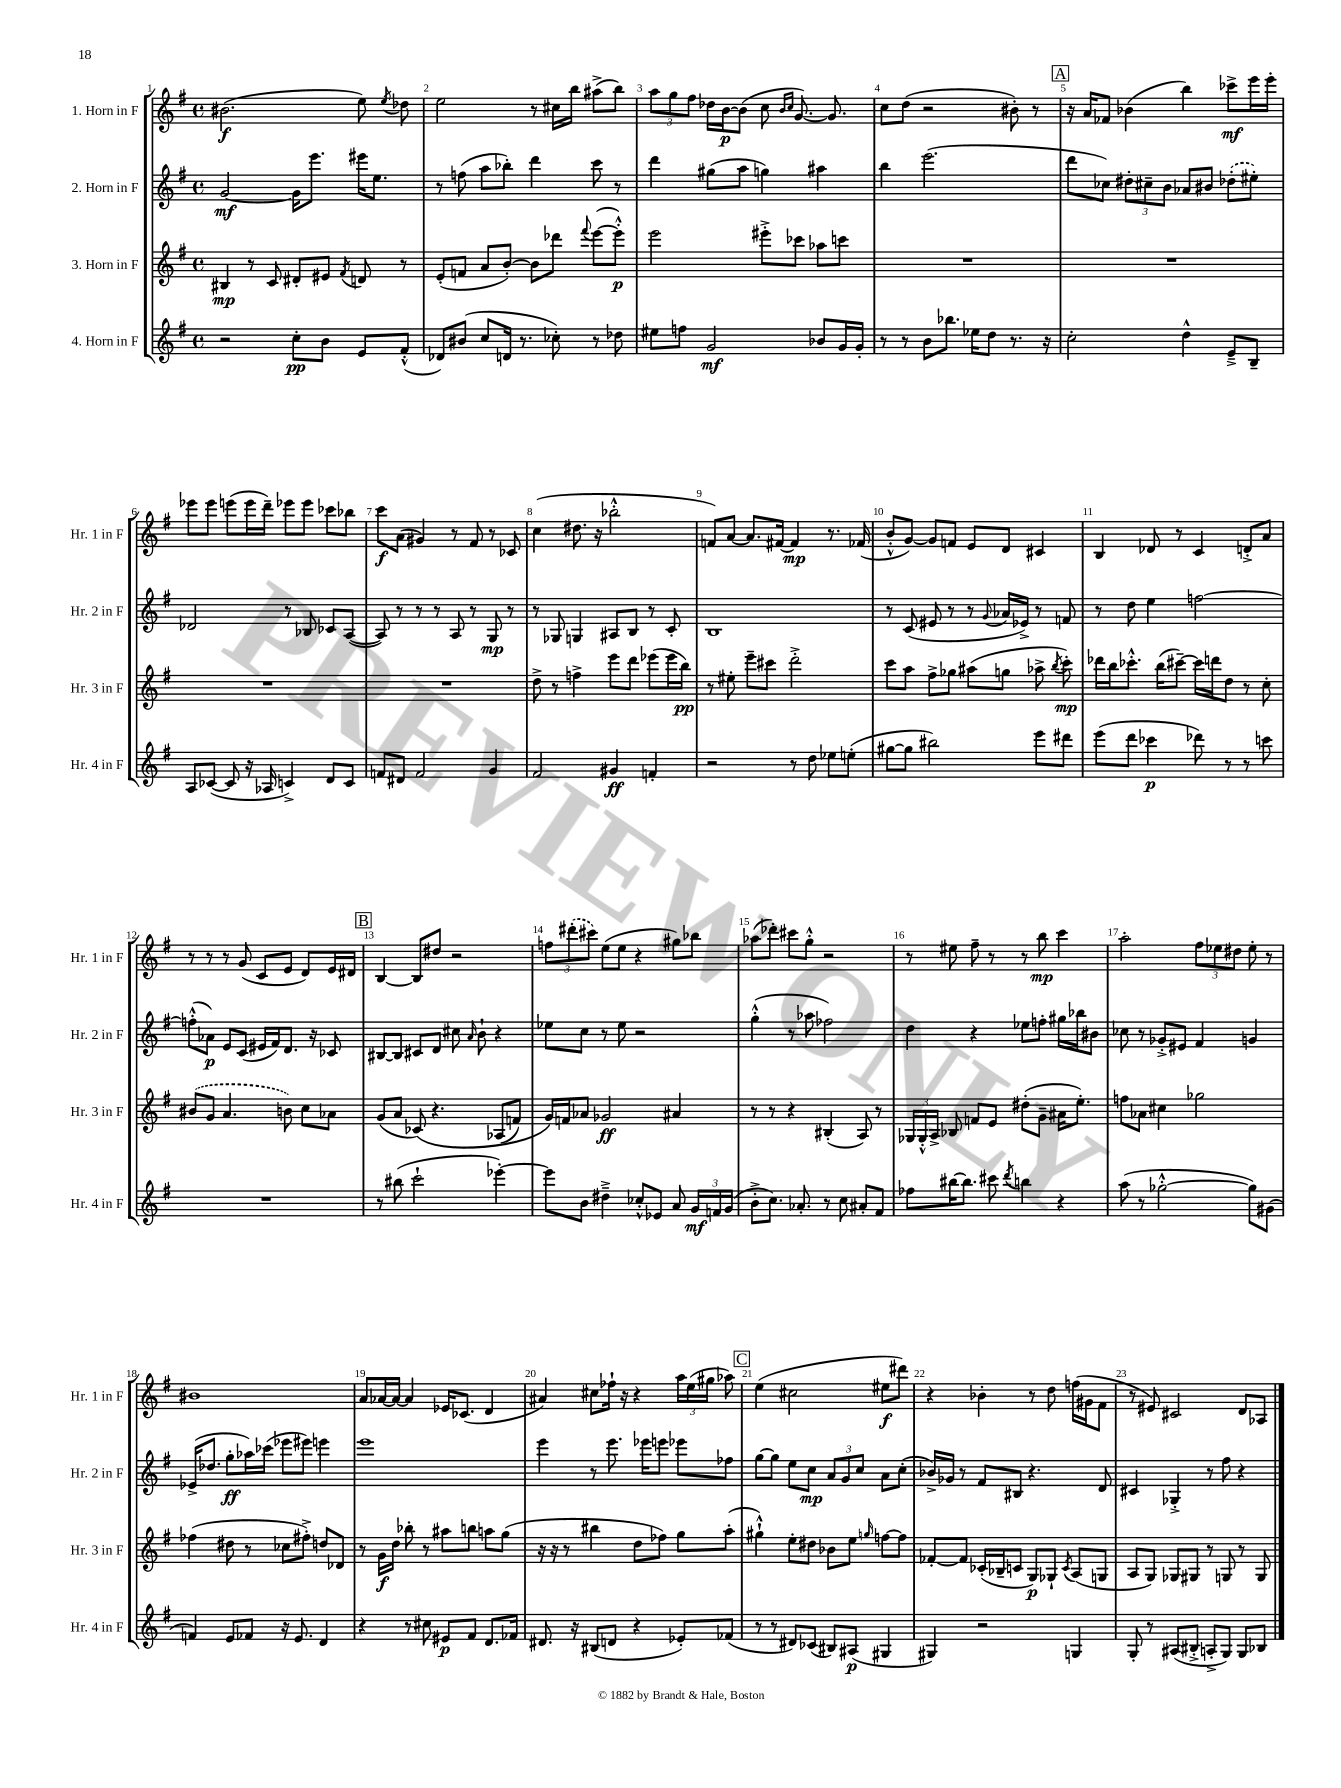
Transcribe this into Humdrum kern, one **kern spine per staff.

**kern	**dynam	**kern	**dynam	**kern	**dynam	**kern	**dynam
*part4	*part4	*part3	*part3	*part2	*part2	*part1	*part1
*staff4	*staff4	*staff3	*staff3	*staff2	*staff2	*staff1	*staff1
*I"4. Horn in F	*	*I"3. Horn in F	*	*I"2. Horn in F	*	*I"1. Horn in F	*
*I'Hr. 4 in F	*	*I'Hr. 3 in F	*	*I'Hr. 2 in F	*	*I'Hr. 1 in F	*
*clefG2	*	*clefG2	*	*clefG2	*	*clefG2	*
*k[f#]	*	*k[f#]	*	*k[f#]	*	*k[f#]	*
*M4/4	*	*M4/4	*	*M4/4	*	*M4/4	*
*met(c)	*	*met(c)	*	*met(c)	*	*met(c)	*
=1	=1	=1	=1	=1	=1	=1	=1
2r	.	4B#X/	mp	[2g/	mf	(2.b#X\	f
.	.	8r	.	.	.	.	.
.	.	8c/	.	.	.	.	.
8cc'\L	pp	8d#X'/L	.	16g\KL]	.	.	.
.	.	.	.	8.eee\J	.	.	.
8b\J	.	8e#X/J	.	.	.	.	.
.	.	8qf#/	.	.	.	.	.
8e/L	.	8dn/	.	16eee#X\KL	.	8ee\)	.
.	.	.	.	8.ee\J	.	.	.
.	.	.	.	.	.	8qee/	.
(8f#'^^/J	.	8r	.	.	.	8dd-X\	.
=2	=2	=2	=2	=2	=2	=2	=2
8d-X/L)	.	(8e'/L	.	8r	.	2ee\	.
(8b#X/J	.	8fn/J	.	(8ffn\	.	.	.
8cc/L	.	8a/L	.	8aa\L	.	.	.
16dn/Jk	.	[8b'/J)	.	8bb-X'\J)	.	.	.
8.r	.	.	.	.	.	.	.
.	.	8b\L]	.	4ddd\	.	8r	.
8cc-X'\)	.	8ddd-X\J	.	.	.	16cc#X\LL	.
.	.	.	.	.	.	16bb\JJ	.
.	.	8qqfff#/	.	.	.	.	.
8r	.	([8eee\L	.	8ccc\	.	(8aa#X^\L	.
8dd-X\	.	8eee'^^\J])	p	8r	.	8bb\J)	.
=3	=3	=3	=3	=3	=3	=3	=3
8ee#X\L	.	2eee\	.	4ddd\	.	12aa\L	.
.	.	.	.	.	.	12gg\	.
8ffn\J	.	.	.	.	.	.	.
.	.	.	.	.	.	12ff#\J	.
2g/	mf	.	.	(8gg#X\L	.	16dd-X\LL	.
.	.	.	.	.	.	[16b\J	p
.	.	.	.	8aa\J	.	(8b\J]	.
.	.	8eee#X'^\L	.	4ggn\)	.	8cc\	.
.	.	.	.	.	.	16qqb/LL	.
.	.	.	.	.	.	16qqcc/JJ	.
.	.	8ccc-X\J	.	.	.	[8.g/)	.
8b-X/L	.	8aa-X\L	.	4aa#X\	.	.	.
.	.	.	.	.	.	8.g/]	.
16g/L	.	8cccn\J	.	.	.	.	.
16g'/JJ	.	.	.	.	.	.	.
=4	=4	=4	=4	=4	=4	=4	=4
8r	.	1r	.	4bb\	.	8cc\L	.
8r	.	.	.	.	.	(8dd\J	.
8b\L	.	.	.	(2.eee\	.	2r	.
8.bb-X\J	.	.	.	.	.	.	.
16ee-X\KL	.	.	.	.	.	.	.
8dd\J	.	.	.	.	.	.	.
8.r	.	.	.	.	.	8b#X'\)	.
.	.	.	.	.	.	8r	.
16r	.	.	.	.	.	.	.
!!LO:REH:place=s1:t=A
=5	=5	=5	=5	=5	=5	=5	=5
2cc'\	.	1r	.	8ddd\L	.	16r	.
.	.	.	.	.	.	16a/KL	.
.	.	.	.	8cc-X\J)	.	8f-X/J	.
.	.	.	.	12dd#X'\L	.	(4b-X\	.
.	.	.	.	12cc#X~\	.	.	.
.	.	.	.	12b\J	.	.	.
4dd^^\	.	.	.	8a-X/L	.	4bb\)	.
.	.	.	.	8b#X/J	.	.	.
8e~^/L	.	.	.	(8dd-X'\L	.	8ccc-X^\L	mf
8B~/J	.	.	.	8ee#X'\J)	.	16eee\L	.
.	.	.	.	.	.	16eee'\JJ	.
!!LO:LB:g=z
=6	=6	=6	=6	=6	=6	=6	=6
8A/L	.	1r	.	2d-X/	.	8eee-X\L	.
([8c-X/J	.	.	.	.	.	8eee-\J	.
8c-/]	.	.	.	.	.	(8eeen\L	.
16r	.	.	.	.	.	16eee\L	.
16A-X/	.	.	.	.	.	16ddd~\JJ)	.
4cn^/)	.	.	.	8r	.	8eee-X\L	.
.	.	.	.	8B-X/	.	8eee-\J	.
8d/L	.	.	.	8c-X/L	.	8ccc-X\L	.
8c/J	.	.	.	([8A/J	.	8bb-X\J	.
=7	=7	=7	=7	=7	=7	=7	=7
8fn/L	.	1r	.	8A/])	.	8ccc\L	f
8d#X/J	.	.	.	8r	.	(8a\J	.
2f/	.	.	.	8r	.	4g#X/)	.
.	.	.	.	8r	.	.	.
.	.	.	.	8A/	.	8r	.
.	.	.	.	8r	.	8f#/	.
4g/	.	.	.	8G/	mp	8r	.
.	.	.	.	8r	.	8c-X/	.
=8	=8	=8	=8	=8	=8	=8	=8
2f#/	.	8dd^\	.	8r	.	(4cc\	.
.	.	8r	.	8G-X/	.	.	.
.	.	4ffn^\	.	4Gn/	.	8.dd#X\	.
.	.	.	.	.	.	16r	.
4g#X/	ff	8eee\L	.	8A#X/L	.	2bb-X'^^\	.
.	.	8ddd\J	.	8B/J	.	.	.
4fn'/	.	(8eee-X\L	.	8r	.	.	.
.	.	16eee-\L	.	8c'/	.	.	.
.	.	16bb\JJ)	pp	.	.	.	.
=9	=9	=9	=9	=9	=9	=9	=9
2r	.	8r	.	1B	.	8fn/L)	.
.	.	8ee#X'\	.	.	.	[8a/J	.
.	.	8eee~\L	.	.	.	8.a/L]	.
.	.	8ccc#X\J	.	.	.	.	.
.	.	.	.	.	.	[16f#X/Jk	.
8r	.	2ddd'^\	.	.	.	4f#/]	mp
8dd\	.	.	.	.	.	.	.
8ee-X\L	.	.	.	.	.	8.r	.
(8een'\J	.	.	.	.	.	.	.
.	.	.	.	.	.	(16f-X/	.
=10	=10	=10	=10	=10	=10	=10	=10
[8gg#X\L	.	8ccc\L	.	8r	.	8b'^^/L	.
8gg#\J]	.	8aa\J	.	(8c/	.	[8g/J)	.
2bb#X\)	.	8ff#^\L	.	8e#X/	.	8g/L]	.
.	.	8gg-X\J	.	8r	.	8fn/J	.
.	.	(8aa#X\L	.	8r	.	8e/L	.
.	.	.	.	8qqg/	.	.	.
.	.	8ggn\J	.	16a-X/LL	.	8d/J	.
.	.	.	.	16e-X^/JJ)	.	.	.
8eee\L	.	8aa-X^\	.	8r	.	4c#X/	.
.	.	8qbb/	.	.	.	.	.
8ddd#X\J	.	8ccc'\)	mp	8fn/	.	.	.
=11	=11	=11	=11	=11	=11	=11	=11
(8eee\L	.	16ddd-X\LL	.	8r	.	4B/	.
.	.	16bb\J	.	.	.	.	.
8ddd\J	.	8.ccc-X'^^\J	.	8dd\	.	.	.
4ccc-X\	p	.	.	4ee\	.	8d-X/	.
.	.	(16bb\KL	.	.	.	.	.
.	.	[8ccc#X~\J)	.	.	.	8r	.
8ddd-X\)	.	16ccc#\LL]	.	[2ffn\	.	4c/	.
.	.	16dddn\J	.	.	.	.	.
8r	.	8dd\J	.	.	.	.	.
8r	.	8r	.	.	.	8dn'^/L	.
8cccn\	.	8cc'\	.	.	.	8a/J	.
!!LO:LB:g=z
=12	=12	=12	=12	=12	=12	=12	=12
1r	.	(8b#X/L	.	(8ffn'^^\L]	.	8r	.
.	.	8g/J	.	8a-X\J)	p	8r	.
.	.	4.a/	.	8e/L	.	8r	.
.	.	.	.	(8c/J	.	(8g/	.
.	.	.	.	16e#X/LL	.	8c/L	.
.	.	.	.	16f#/J)	.	.	.
.	.	8bn\)	.	8.d/J	.	8e/J	.
.	.	8cc\L	.	.	.	8d/L)	.
.	.	.	.	16r	.	.	.
.	.	8a-X\J	.	8c-X/	.	16e/L	.
.	.	.	.	.	.	16d#X/JJ	.
!!LO:REH:place=s1:t=B
=13	=13	=13	=13	=13	=13	=13	=13
8r	.	(8g/L	.	[8B#X/L	.	[4B/	.
(8bb#X\	.	8a/J	.	8B#/J]	.	.	.
2ccc`\	.	(8c-X/)	.	8c#X/L	.	8B/L]	.
.	.	4.r	.	8d/J	.	8dd#X/J	.
.	.	.	.	8cc#X\	.	2r	.
.	.	.	.	16qqa/	.	.	.
.	.	.	.	8b`\	.	.	.
[4eee-X'\)	.	(8A-X/L	.	4r	.	.	.
.	.	8fn/J)	.	.	.	.	.
=14	=14	=14	=14	=14	=14	=14	=14
8eee-\L]	.	16g/LL)	.	8ee-X\L	.	12ffn\L	.
.	.	16fn/J	.	.	.	.	.
.	.	.	.	.	.	(12ddd#X'\	.
8b\J	.	8a-X/J	.	8cc\J	.	.	.
.	.	.	.	.	.	12ccc#X\J)	.
4dd#X~^\	.	2g-X/	ff	8r	.	(8ee\L	.
.	.	.	.	8ee-\	.	8ee\J	.
8cc-X'^^/L	.	.	.	2r	.	4r	.
8e-X/J	.	.	.	.	.	.	.
8a/	.	4a#X/	.	.	.	8gg#X\L)	.
24g/LL	mf	.	.	.	.	8bb-X\J	.
24fn/	.	.	.	.	.	.	.
(24g/JJ	.	.	.	.	.	.	.
=15	=15	=15	=15	=15	=15	=15	=15
8b'^\L	.	8r	.	(4gg'^^\	.	(8aa-X\L	.
8.cc\J)	.	8r	.	.	.	8ddd-X'\J)	.
.	.	4r	.	8r	.	8ccc#X\L	.
8.a-X'/	.	.	.	.	.	.	.
.	.	.	.	8aa-X\	.	8gg'^^\J	.
8r	.	(4B#X'/	.	2ff-X\)	.	2r	.
8cc\	.	.	.	.	.	.	.
8a#X'/L	.	8A/)	.	.	.	.	.
8f#/J	.	8r	.	.	.	.	.
=16	=16	=16	=16	=16	=16	=16	=16
8ff-X\L	.	24G-X/LL	.	4dd\	.	8r	.
.	.	24G-'^^/	.	.	.	.	.
.	.	24A^/JJ	.	.	.	.	.
[16bb#X\K	.	8B-X/	.	.	.	8ee#X\	.
8.bb#\J]	.	.	.	.	.	.	.
.	.	8fn/L	.	4r	.	8ff#~\	.
8ccc#X\	.	8e/J	.	.	.	8r	.
8qddd/	.	.	.	.	.	.	.
4bbn\	.	(8dd#X'\L	.	8ee-X\L	.	8r	.
.	.	8g~\J	.	8ffn'\J	.	8bb\	mp
4r	.	16a#X\KL	.	16gg#X\LL	.	4ccc\	.
.	.	8.ee'\J)	.	16bb-X\J	.	.	.
.	.	.	.	8b#X\J	.	.	.
=17	=17	=17	=17	=17	=17	=17	=17
(8aa\	.	8ffn\L	.	8cc-X\	.	2aa'\	.
8r	.	8a-X\J	.	8r	.	.	.
[2gg-X'^^\	.	4cc#X\	.	8g-X'^/L	.	.	.
.	.	.	.	8e#X/J	.	.	.
.	.	2gg-X\	.	4f#/	.	12ff#\L	.
.	.	.	.	.	.	12ee-X\	.
.	.	.	.	.	.	12dd#X\J	.
8gg-\L])	.	.	.	4gn/	.	8ee-'\	.
(8g#X\J	.	.	.	.	.	8r	.
!!LO:LB:g=z
=18	=18	=18	=18	=18	=18	=18	=18
4fn/)	.	(4ff-X\	.	(16e-X^/KL	.	1b#X	.
.	.	.	.	8.dd-X/J	.	.	.
8e/L	.	8dd#X\	.	8gg'\L	ff	.	.
8f-X/J	.	8r	.	16aa-X\L)	.	.	.
.	.	.	.	(16ccc-X\JJ	.	.	.
16r	.	8cc-X\L	.	8eee-X\L	.	.	.
8.e/	.	.	.	.	.	.	.
.	.	8ff#X'^\J)	.	8eee#X\J)	.	.	.
4d/	.	8ddn/L	.	4eeen\	.	.	.
.	.	8d-X/J	.	.	.	.	.
=19	=19	=19	=19	=19	=19	=19	=19
4r	.	8r	.	1eee	.	8a/L	.
.	.	16g\LL	f	.	.	[16a-X/L	.
.	.	16dd\JJ	.	.	.	16a-/JJ_	.
8r	.	8bb-X'\	.	.	.	4a-/]	.
8cc#X\	.	8r	.	.	.	.	.
8e#X/L	p	8aa#X\L	.	.	.	16e-X/KL	.
.	.	.	.	.	.	(8.c-X/J	.
8f#/J	.	8bbn\J	.	.	.	.	.
8.d/L	.	8aan\L	.	.	.	4d/	.
.	.	(8gg\J	.	.	.	.	.
16f-X/Jk	.	.	.	.	.	.	.
=20	=20	=20	=20	=20	=20	=20	=20
8.d#X/	.	16r	.	4eee\	.	4a#X/)	.
.	.	16r	.	.	.	.	.
.	.	8r	.	.	.	.	.
16r	.	.	.	.	.	.	.
(8B#X/L	.	4bb#X\	.	8r	.	8cc#X\L	.
8dn/J	.	.	.	8.eee\	.	16ff-X`\Jk	.
.	.	.	.	.	.	16r	.
4r	.	8dd\L	.	.	.	4r	.
.	.	.	.	16eee-X\KL	.	.	.
.	.	8ff-X\J)	.	8eeen\J	.	.	.
8e-X'/L)	.	8gg\L	.	8eee-X\L	.	24aa\LL	.
.	.	.	.	.	.	(24ee\	.
.	.	.	.	.	.	24gg#X\JJ	.
(8f-X/J	.	(8aa'\J	.	8ff-X\J	.	8aa-X\)	.
!!LO:REH:place=s1:t=C
=21	=21	=21	=21	=21	=21	=21	=21
8r	.	4gg#X`^^\)	.	[8gg\L	.	(4ee\	.
8r	.	.	.	8gg\J]	.	.	.
8d#X/L)	.	8ee'\L	.	8ee\L	.	2cc#X\	.
(8c-X/J	.	8dd#X\J	.	8cc\J	mp	.	.
8B#X/L)	.	8b-X\L	.	12a/L	.	.	.
.	.	.	.	12g/	.	.	.
(8A#X/J	p	8ee\J	.	.	.	.	.
.	.	.	.	12cc/J	.	.	.
.	.	16qqggn/	.	.	.	.	.
4G#X/	.	[8ffn\L	.	8a\L	.	8ee#X\L	f
.	.	8ff\J]	.	(8cc'\J	.	8ddd#X\J)	.
=22	=22	=22	=22	=22	=22	=22	=22
4G#X/)	.	[8f-X'/L	.	16b-X^/LL)	.	4r	.
.	.	.	.	16g-X/JJ	.	.	.
.	.	8f-/J]	.	8r	.	.	.
2r	.	(16c-X'/LL	.	8f#/L	.	4b-X'\	.
.	.	16B-X~/J	.	.	.	.	.
.	.	8cn/J	.	8B#X/J	.	.	.
.	.	8G/L)	p	4.r	.	8r	.
.	.	8G-X`/J	.	.	.	8dd\	.
.	.	8qc/	.	.	.	.	.
4Gn/	.	(8A/L	.	.	.	(16ffn\LL	.
.	.	.	.	.	.	16g#X\J	.
.	.	8Gn/J	.	8d/	.	8f#\J	.
=23	=23	=23	=23	=23	=23	=23	=23
8G'/	.	8A/L	.	4c#X/	.	8r	.
8r	.	8G/J)	.	.	.	8e#X/)	.
(8A#X/L	.	8G-X/L	.	4G-X'^/	.	2c#X/	.
8B#X'^/J	.	8G#X/J	.	.	.	.	.
8An'^/L	.	8r	.	8r	.	.	.
8G/J)	.	8Gn/	.	8ff#\	.	.	.
8G/L	.	8r	.	4r	.	8d/L	.
8B-X/J	.	8G/	.	.	.	8A-X/J	.
==	==	==	==	==	==	==	==
*-	*-	*-	*-	*-	*-	*-	*-
